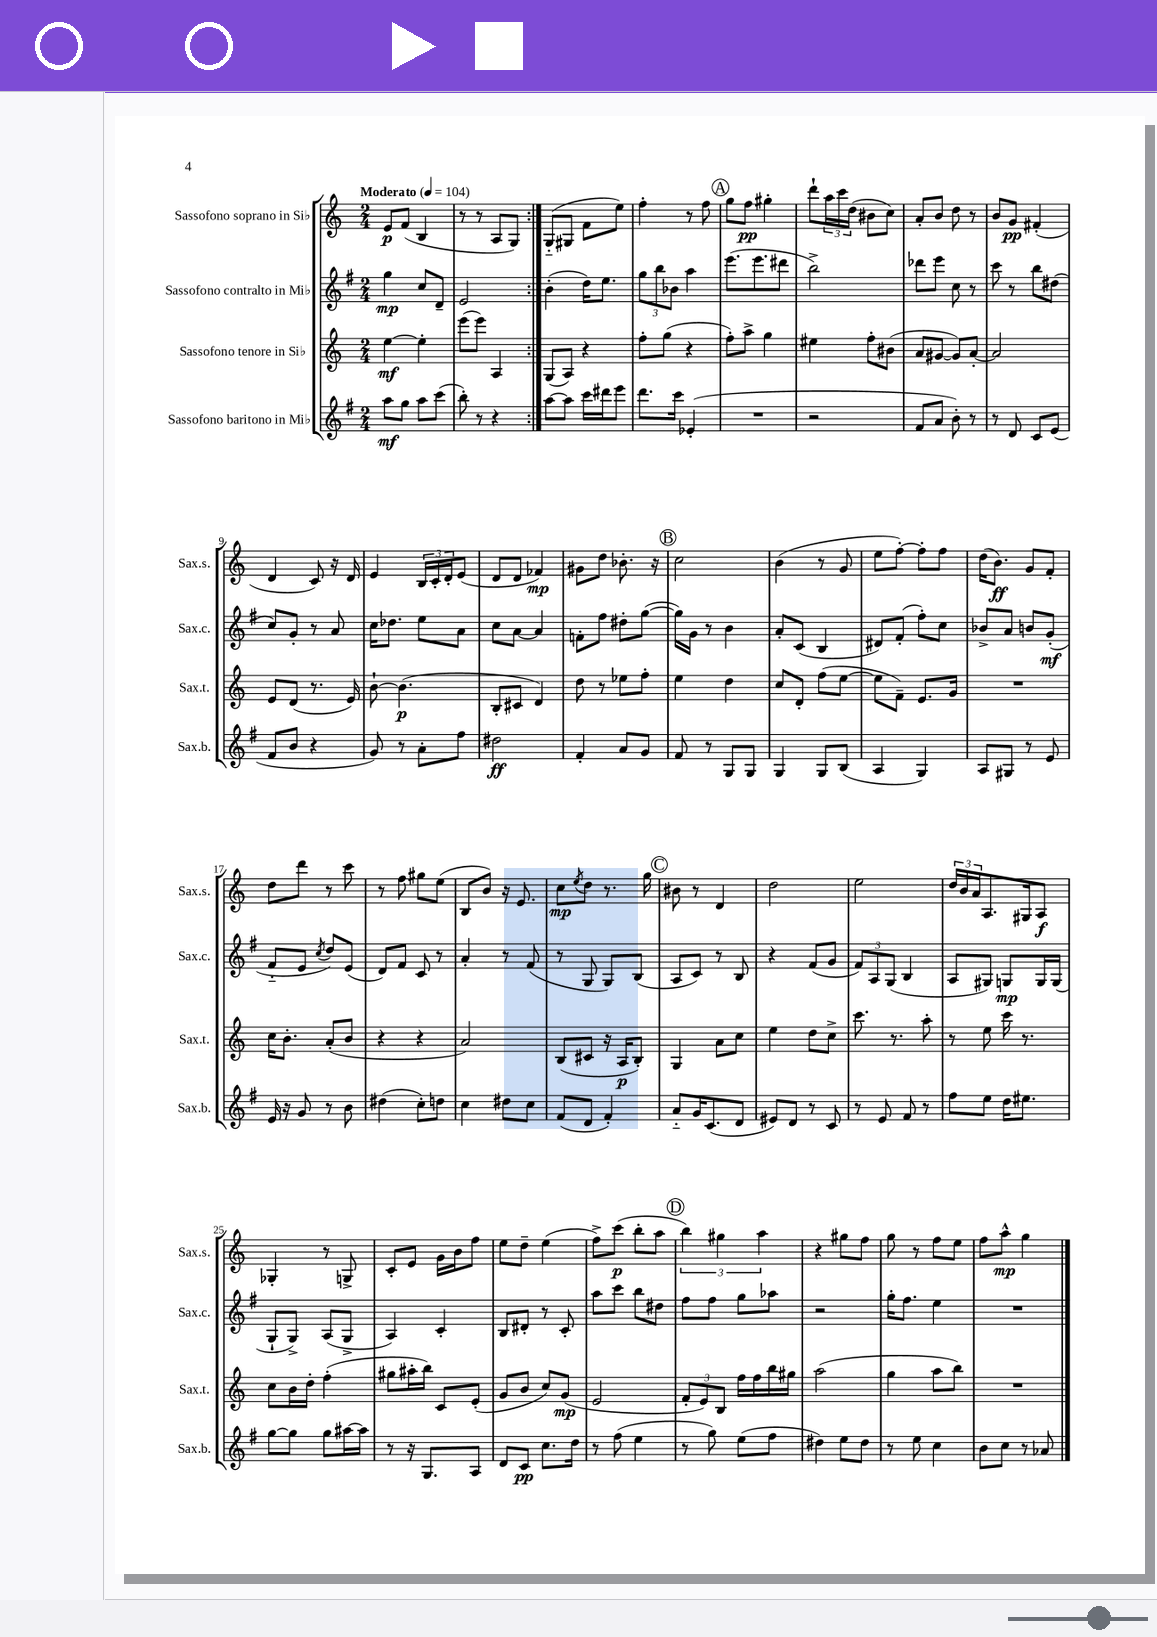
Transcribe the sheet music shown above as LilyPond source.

<<
\new StaffGroup <<
\new Staff = "s0" \with { instrumentName = "Sassofono soprano in Sib" shortInstrumentName = "Sax.s." } {
    \clef treble \key c \major \numericTimeSignature \time 2/4 \tempo "Moderato" 4 = 104
    \repeat volta 2 { e'8\p f'8( b4 |
    r8 r8 a8 g8) | }
    g8-_( gis8 f'8 e''8) |
    f''4-. r8 f''8 |
    \mark \markup { \circle "A" } g''8 f''8\pp gis''4-. |
    d'''8-! \tuplet 3/2 { a''16 c'''16 d''16( } bis'8 c''8) |
    a'8-. b'8 d''8 r8 |
    b'8 g'8\pp fis'4-.( |
    d'4 c'8) r16 d'16 |
    e'4 \tuplet 3/2 { b16 c'16-. d'16-. } e'8( |
    d'8 d'8 fes'4\mp) |
    gis'8 d''8 bes'8.-. r16 |
    \mark \markup { \circle "B" } c''2 |
    b'4( r8 g'8 |
    e''8 f''8~-.) f''8-. f''8 |
    d''16( b'8.\ff) g'8 f'8-. |
    d''8 d'''8 r8 c'''8 |
    r8 f''8 gis''8 e''8( |
    b8 b'8) r16 e'8. |
    c''8\mp \acciaccatura { e''8 } d''8 r8. g''16 |
    \mark \markup { \circle "C" } bis'8 r8 d'4 |
    d''2 |
    e''2 |
    \tuplet 3/2 { d''16 b'16 a'16 } a8. gis16 a8\f |
    ges4-. r8 g8-> |
    c'8-. e'8 g'16 b'16 f''8 |
    e''8 d''8-- e''4( |
    f''8->) c'''8\p( b''8-. a''8 |
    \mark \markup { \circle "D" } \tuplet 3/2 { b''4) gis''4 a''4 } |
    r4 gis''8 f''8 |
    g''8 r8 f''8 e''8 |
    f''8 a''8-^\mp g''4 \bar "|." |
}
\new Staff = "s1" \with { instrumentName = "Sassofono contralto in Mib" shortInstrumentName = "Sax.c." } {
    \clef treble \key g \major \numericTimeSignature \time 2/4
    \repeat volta 2 { g''4\mp c''8 d'8-- |
    e'2 | }
    b'4-.( d''16) e''8. |
    \tuplet 3/2 { g''8 b''8 bes'8 } a''4 |
    \mark \markup { \circle "A" } e'''8.( e'''8. dis'''8 |
    b''2->) |
    des'''8 e'''8 c''8 r8 |
    c'''8 r8 b''8 dis''8( |
    c''8) g'8-. r8 a'8 |
    c''16 des''8. e''8 a'8 |
    c''8 a'8~ a'4 |
    f'8-. fis''8 dis''8-. g''8~( |
    \mark \markup { \circle "B" } g''16) g'16 r8 b'4 |
    a'8-. c'8( b4 |
    dis'8) fis'8-.( fis''8-.) c''8 |
    bes'8-> a'8 b'8 g'8-.\mf( |
    fis'8-_ e'8 \acciaccatura { c''8 } d''8) e'8( |
    d'8) fis'8 c'8 r8 |
    a'4-. r8 fis'8( |
    r8 g8 g8) b8( |
    \mark \markup { \circle "C" } a8 c'8) r8 b8 |
    r4 fis'8( g'8 |
    \tuplet 3/2 { fis'8) a8 g8( } b4 |
    a8 gis8) g8\mp g16 g16( |
    g8-! g8->) a8( g8-> |
    a4) c'4-. |
    b8 dis'8-. r8 c'8-. |
    a''8 c'''8 b''8 dis''8 |
    \mark \markup { \circle "D" } fis''8 fis''8 g''8 aes''8 |
    r2 |
    g''16-. fis''8. e''4 |
    R2 \bar "|." |
}
\new Staff = "s2" \with { instrumentName = "Sassofono tenore in Sib" shortInstrumentName = "Sax.t." } {
    \clef treble \key c \major \numericTimeSignature \time 2/4
    \repeat volta 2 { e''4~\mf e''4-. |
    e'''8( e'''8) a4 | }
    g8( a8) r4 |
    f''8-. g''8( r4 |
    \mark \markup { \circle "A" } f''8-.) a''8-> g''4 |
    eis''4 f''8-. bis'8( |
    a'8 gis'8~ gis'8) a'8~-. |
    a'2 |
    e'8 d'8( r8. e'16) |
    b'8~-! b'4.\p( |
    b8-. cis'8 d'4) |
    d''8 r8 ees''8 f''8-. |
    \mark \markup { \circle "B" } e''4 d''4 |
    c''8 d'8-. f''8( e''8~ |
    e''8 f'8--) e'8. g'16 |
    R2 |
    c''16 b'8.-. a'8-.( b'8 |
    r4 r4 |
    a'2) |
    b8( cis'8 r16 a16\p b8-.) |
    \mark \markup { \circle "C" } g4 a'8 c''8 |
    e''4 d''8 c''8-> |
    c'''8. r8. a''8-. |
    r8 e''8 c'''16 r8. |
    c''8 b'16 d''16-. f''4-.( |
    gis''8 ais''16-. b''16) c'8 e'8-.( |
    g'8 b'8 c''8) g'8\mp( |
    e'2 |
    \mark \markup { \circle "D" } \tuplet 3/2 { f'8-. e'8) b8 } f''16 f''16 b''16 gis''16 |
    a''2( |
    g''4 a''8 b''8) |
    R2 \bar "|." |
}
\new Staff = "s3" \with { instrumentName = "Sassofono baritono in Mib" shortInstrumentName = "Sax.b." } {
    \clef treble \key g \major \numericTimeSignature \time 2/4
    \repeat volta 2 { a''8\mf g''8 a''8 c'''8( |
    b''8-.) r8 r4 | }
    a''8~ a''8 c'''16 dis'''16 e'''8 |
    d'''8. c'''16 ees'4-.( |
    \mark \markup { \circle "A" } R2 |
    r2 |
    fis'8 a'8 b'8-.) r8 |
    r8 d'8 c'8 e'8( |
    fis'8 b'8 r4 |
    g'8) r8 a'8-. fis''8 |
    dis''2\ff |
    fis'4-. a'8 g'8 |
    \mark \markup { \circle "B" } fis'8 r8 g8 g8 |
    g4 g8 b8( |
    a4 g4) |
    a8 gis8 r8 e'8 |
    e'16 r16 g'8 r8 b'8 |
    dis''4( c''8-.) d''8 |
    c''4 dis''8 c''8 |
    fis'8( d'8 fis'4-.) |
    \mark \markup { \circle "C" } a'8-_ g'16 c'8.( d'8 |
    eis'8) d'8 r8 c'8 |
    r8 e'8 fis'8 r8 |
    fis''8 e''8 d''16 eis''8. |
    g''8~ g''8 g''8 ais''16~ ais''16 |
    r8 r16 g8. a8 |
    d'8 c'8\pp c''8. d''16 |
    r8 fis''8( e''4 |
    \mark \markup { \circle "D" } r8 g''8) e''8( fis''8 |
    dis''4) e''8 dis''8 |
    r8 e''8 c''4 |
    b'8 c''8 r8 aes'8 \bar "|." |
}
>>
>>
